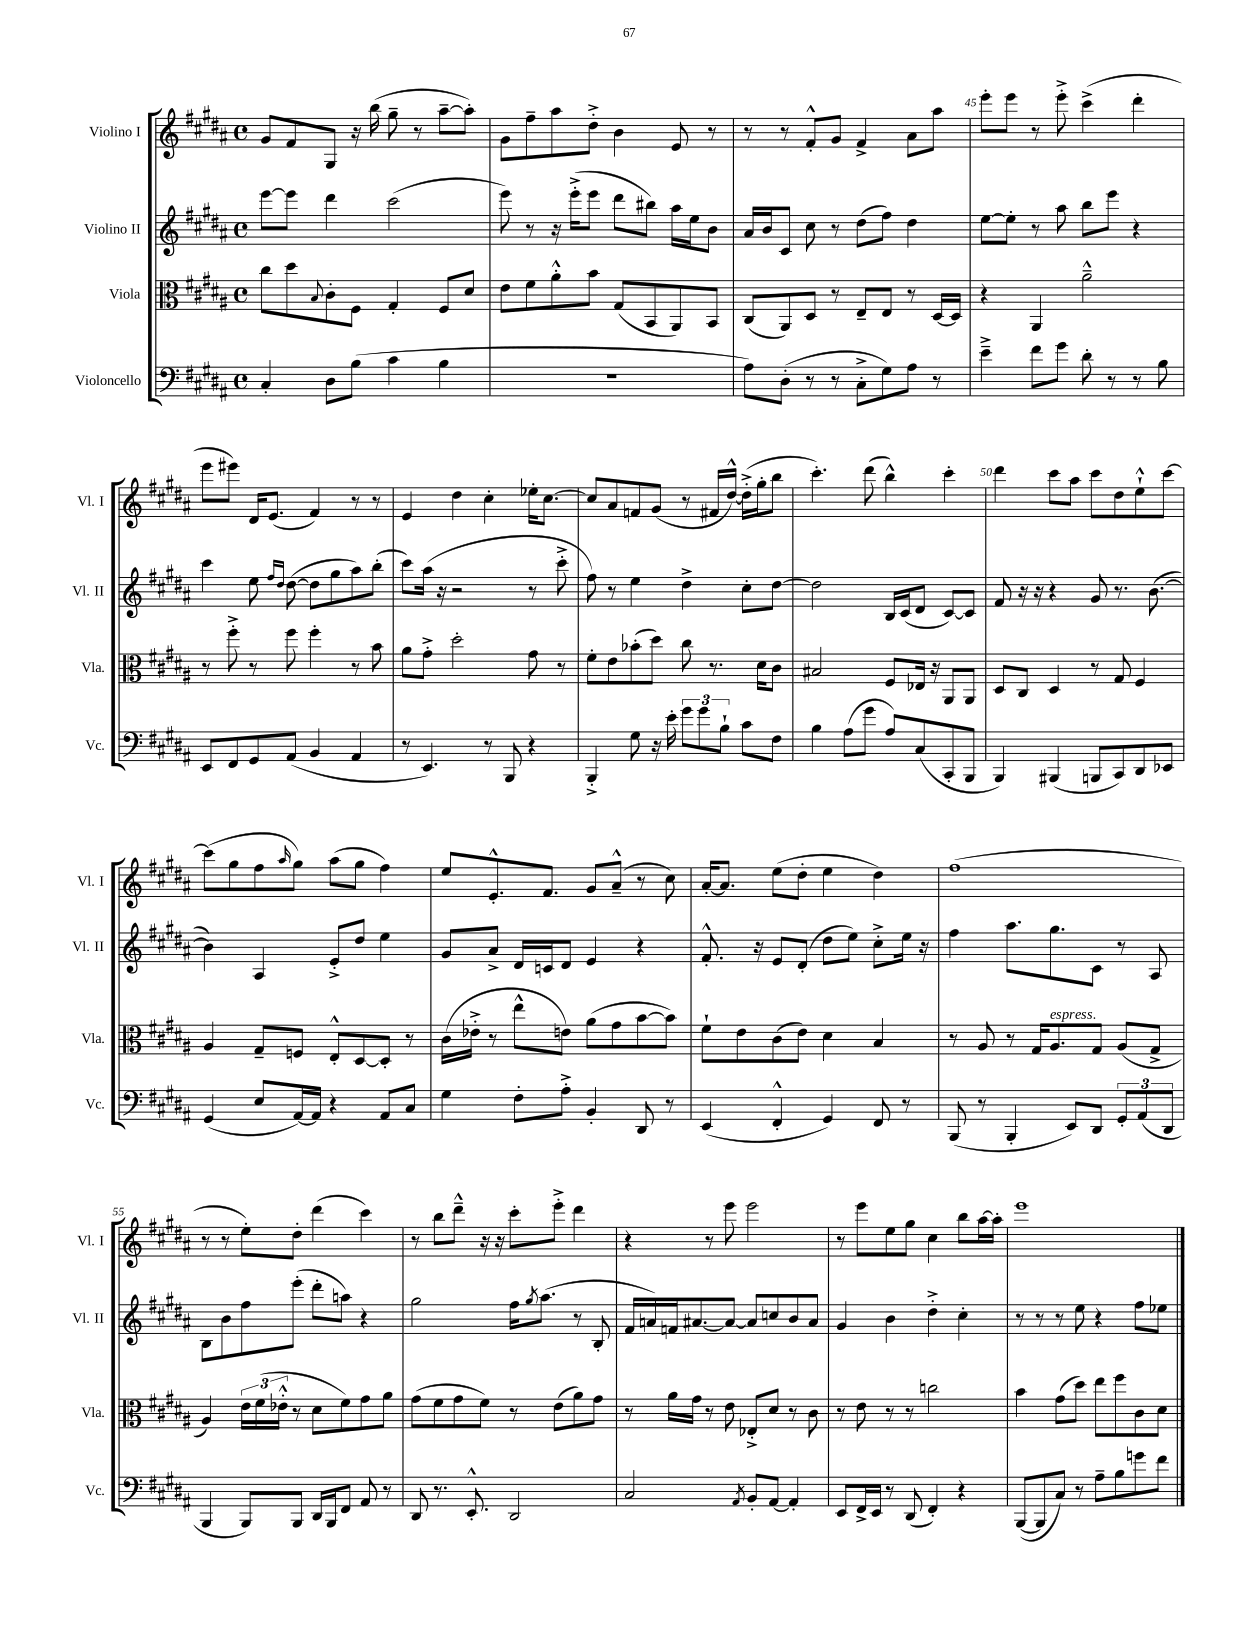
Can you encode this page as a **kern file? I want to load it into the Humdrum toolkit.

**kern	**kern	**kern	**kern
*staff4	*staff3	*staff2	*staff1
*clefF4	*clefC3	*clefG2	*clefG2
*k[f#c#g#d#a#]	*k[f#c#g#d#a#]	*k[f#c#g#d#a#]	*k[f#c#g#d#a#]
*M4/4	*M4/4	*M4/4	*M4/4
*met(c)	*met(c)	*met(c)	*met(c)
4C#'	8cc#	[8eee	8g#
.	8dd#	8eee]	8f#
.	8qqB	.	.
8D#	8c#'	4ddd#	8G#
(8B	8F#	.	16r
.	.	.	(16bb
4c#	4G#'	(2ccc#	8gg#~
.	.	.	8r
4B	8F#	.	[8aa#~
.	8d#	.	8aa#'])
=	=	=	=
1r	8e	8eee)	8g#
.	8f#	8r	8ff#~
.	8a#'^^	16r	8aa#
.	.	(16eee'^	.
.	8b	8eee	8dd#'^
.	(8G#	8ddd#	4b
.	8BB	8bb#)	.
.	8AA#)	16aa#	8e
.	.	16ee	.
.	8BB	8b	8r
=	=	=	=
8A#)	(8C#	16a#	8r
.	.	16b	.
(8D#'	8AA#)	8c#	8r
8r	8D#	8cc#	8f#'^^
8r	8r	8r	8g#
8C#'^	8E~	(8dd#	4f#^
8G#)	8E	8ff#)	.
8A#	8r	4dd#	8a#
8r	[16D#	.	8aa#
.	16D#]	.	.
=	=	=	=
4e~^	4r	[8ee	8eee'
.	.	8ee']	8eee
8f#	4AA#	8r	8r
8g#	.	8aa#	8eee'^
8d#'	2a#~^^	8bb	(4ccc#^
8r	.	8eee	.
8r	.	4r	4ddd#'
8B	.	.	.
=	=	=	=
8EE	8r	4ccc#	8eee
8FF#	8ff#'^	.	8eee#)
8GG#	8r	8ee	16d#
.	.	.	(8.e
.	.	16qqff#	.
.	.	16qqdd#	.
(8AA#	8ff#	([8dd#	.
4BB	4ff#'	8dd#]	4f#)
.	.	8gg#	.
4AA#	8r	8aa#)	8r
.	8b	(8bb'	8r
=	=	=	=
8r	8a#	8ccc#)	4e
4.EE)	8g#'^	(16aa#	.
.	.	16r	.
.	2dd#'	2r	4dd#
8r	.	.	4cc#'
8BBB	.	.	.
4r	8g#	8r	16ee-'
.	.	.	[8.cc#
.	8r	8ccc#'^	.
=	=	=	=
4BBB'^	8f#'	8ff#)	8cc#]
.	8e	8r	8a#
8G#	(8b-'	4ee	8f
16r	8dd#)	.	(8g#
16e'	.	.	.
12g#	8cc#	4dd#^	8r
12g#	.	.	.
.	8.r	.	16f#
12B`	.	.	.
.	.	.	[16dd#^^)
8c#	.	8cc#'	(16dd#'^]
.	16d#	.	16gg#'
8F#	8c#	[8dd#	8bb
=	=	=	=
4B	2B#	2dd#]	4.ccc#')
(8A#	.	.	.
8g#	.	.	(8ddd#
8A#)	8F#	16B	4bb^^)
.	.	(16c#	.
(8C#	16E-	8d#	.
.	16r	.	.
8CC#'	8AA#	[8c#)	4ccc#'
8BBB	8AA#	8c#]	.
=	=	=	=
4BBB)	8D#	8f#	4ddd#
.	8C#	16r	.
.	.	16r	.
(4BBB#	4D#	4r	8ccc#
.	.	.	8aa#
8BBB	8r	8g#	8ccc#
8CC#)	8G#	8.r	8dd#
8DD#	4F#	.	8ee`^^
.	.	([8.b	.
8EE-	.	.	[8ccc#
=	=	=	=
(4GG#	4A#	4b])	(8ccc#]
.	.	.	8gg#
8E	8G#~	4A#	8ff#
.	.	.	16qqaa#
[16AA#)	8F	.	8gg#)
16AA#]	.	.	.
4r	8E'^^	8e'^	(8aa#
.	[8D#	8dd#	8gg#
8AA#	8D#']	4ee	4ff#)
8C#	8r	.	.
=	=	=	=
4G#	(16c#	8g#	8ee
.	16e-'^	.	.
.	8r	8a#^	8.e'^^
8F#'	8ee^^	16d#	.
.	.	16c	8.f#
8A#'^	8e)	8d#	.
4BB'	(8a#	4e	8g#
.	8g#	.	(8a#~^^
8DD#	[8b	4r	8r
8r	8b])	.	8cc#)
=	=	=	=
(4EE	8f#`	8.f#'^^	[16a#'
.	.	.	8.a#]
.	8e	.	.
.	.	16r	.
4FF#'^^	(8c#	8e	(8ee
.	8e)	(8d#'	8dd#'
4GG#)	4d#	8dd#	4ee
.	.	8ee)	.
8FF#	4B	8cc#'^	4dd#)
8r	.	16ee	.
.	.	16r	.
=	=	=	=
(8BBB	8r	4ff#	(1ff#
8r	8A#	.	.
4BBB'	8r	8.aa#	.
.	16G#	.	.
.	8.A#	8.gg#	.
8EE)	.	.	.
8DD#	8G#	8c#	.
12GG#'	(8A#	8r	.
(12AA#	.	.	.
.	8G#^	8A#	.
12DD#	.	.	.
=	=	=	=
4BBB	4A#)	8B	8r
.	.	8b	8r
8BBB)	24e	8ff#	8ee')
.	(24f#	.	.
.	24e-'^^	.	.
8BBB	8r	(8eee'	8dd#'
16DD#	8d#	8ddd#'	(4ddd#
16BBB	.	.	.
8FF#	8f#)	8aa)	.
8AA#	8g#	4r	4ccc#)
8r	8a#	.	.
=	=	=	=
8DD#	(8g#	2gg#	8r
8.r	8f#	.	8bb
.	8g#	.	8ddd#~^^
8.EE'^^	.	.	.
.	8f#)	.	16r
.	.	.	16r
2DD#	8r	16ff#	8ccc#'
.	.	8qgg#	.
.	.	(8.aa#	.
.	(8e	.	8eee'^
.	8a#)	8r	4ddd#
.	8g#	8B'	.
=	=	=	=
2C#	8r	16f#	4r
.	.	16a)	.
.	16a#	16f	.
.	16g#	[8.a#	.
.	8r	.	8r
.	8e	8a#_	8eee
8qAA#	.	.	.
8BB'	8E-'^	8a#]	2eee
[8AA#	8d#	8cc	.
4AA#']	8r	8b	.
.	8c#	8a#	.
=	=	=	=
8EE	8r	4g#	8r
16FF#^	8e	.	8eee
16EE	.	.	.
8r	8r	4b	8ee
(8DD#	8r	.	8gg#
4FF#')	2cc	4dd#'^	4cc#
4r	.	4cc#'	8bb
.	.	.	[16aa#
.	.	.	16aa#']
=	=	=	=
([8BBB	4b	8r	1eee
8BBB]	.	8r	.
8C#)	(8g#	8r	.
8r	8dd#)	8ee	.
8A#~	8ee	4r	.
8B	8ff#	.	.
8g	8c#	8ff#	.
8f#	8d#	8ee-	.
==	==	==	==
*-	*-	*-	*-
